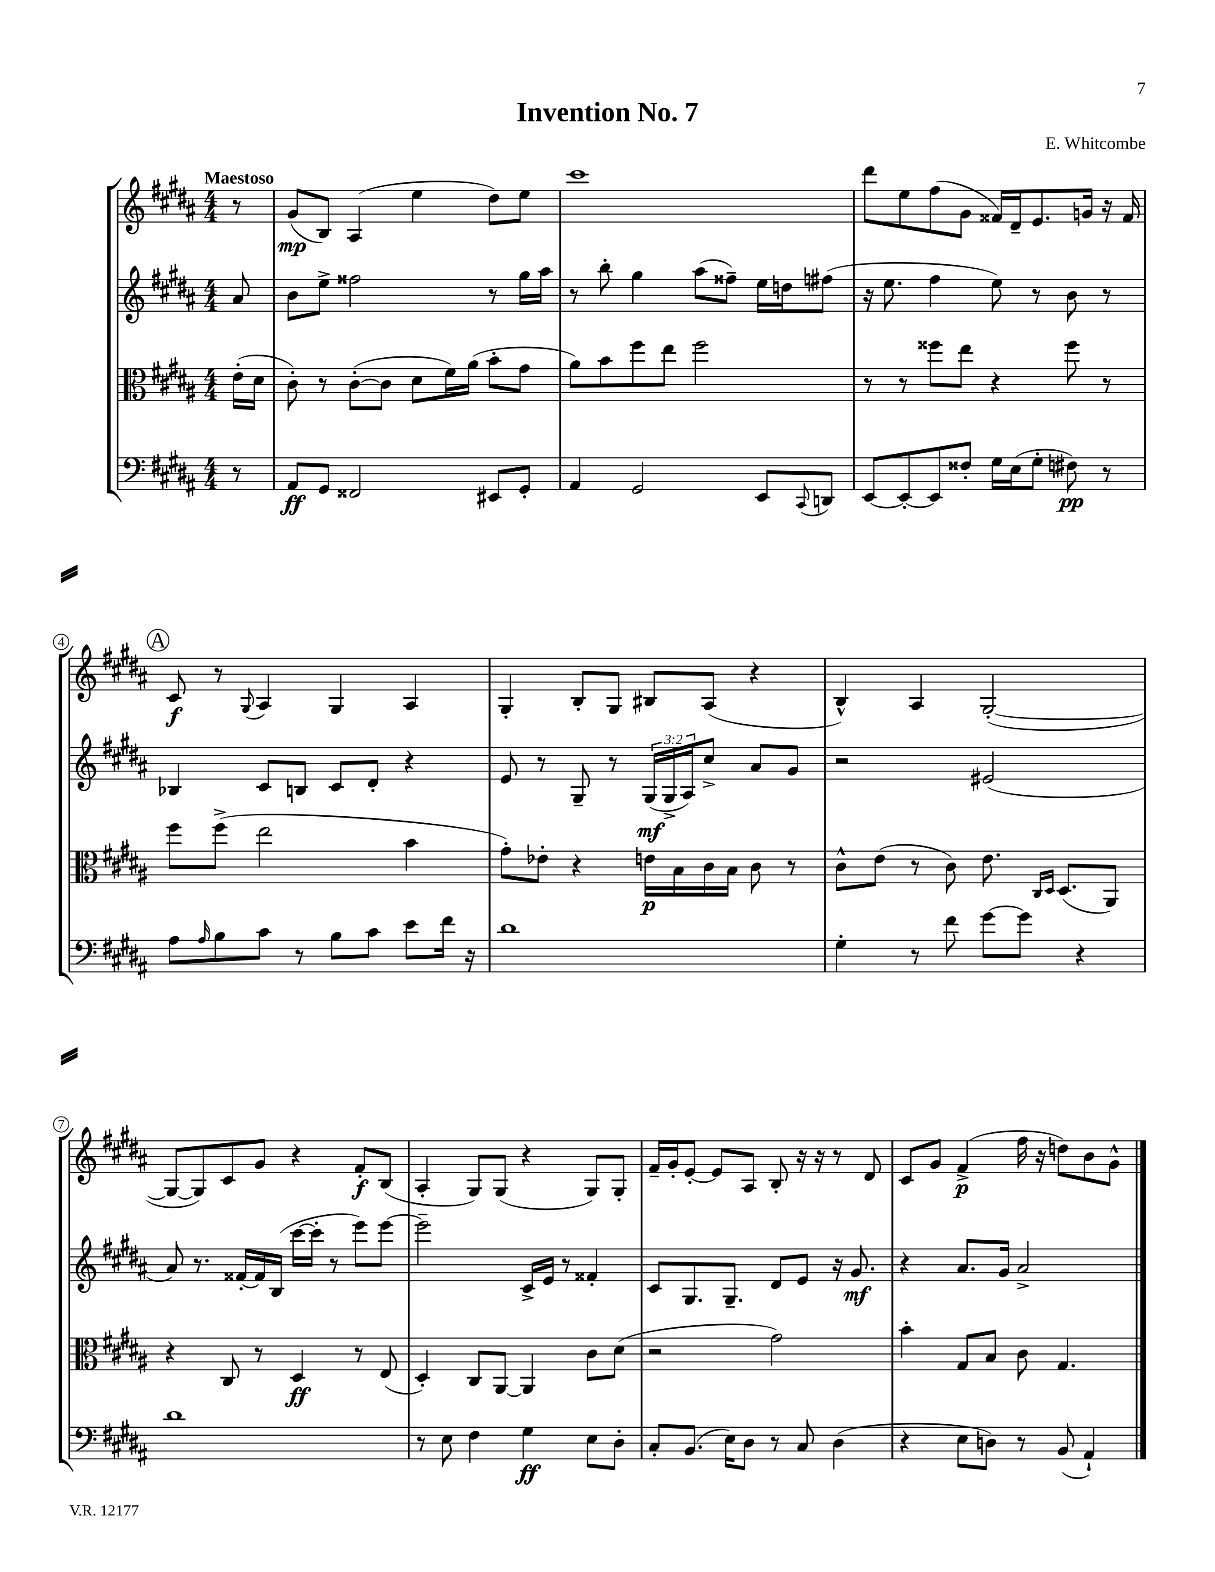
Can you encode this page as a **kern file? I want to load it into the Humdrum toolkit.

**kern	**kern	**kern	**kern
*staff4	*staff3	*staff2	*staff1
*clefF4	*clefC3	*clefG2	*clefG2
*k[f#c#g#d#a#]	*k[f#c#g#d#a#]	*k[f#c#g#d#a#]	*k[f#c#g#d#a#]
*M4/4	*M4/4	*M4/4	*M4/4
8r	(16e'\LL	8a#/	8r
.	16d#\JJ	.	.
=	=	=	=
8AA#/L	8c#'\)	8b\L	(8g#/L
8GG#/J	8r	8ee^\J	8B/J)
2FF##/	([8c#'\L	2ff##\	(4A#/
.	8c#\]J	.	.
.	8d#\L	.	4ee\
.	16f#\L)	.	.
.	(16a#\JJ	.	.
8EE#/L	8b'\L	8r	8dd#\L)
8GG#'/J	8g#\J	16gg#\LL	8ee\J
.	.	16aa#\JJ	.
=	=	=	=
4AA#/	8a#\L)	8r	1ccc#
.	8b\	8bb'\	.
2GG#/	8ff#\	4gg#\	.
.	8ee\J	.	.
.	2ff#\	(8aa#\L	.
.	.	8ff##~\J)	.
8EE/L	.	16ee\LL	.
.	.	16dd\J	.
8qqCC#/	.	.	.
8DD/J	.	(8ff#\J	.
=	=	=	=
[8EE/L	8r	16r	8ddd#\L
.	.	8.ee\	.
8EE'/_	8r	.	8ee\
8EE/]	8ff##\L	4ff#\	(8ff#\
8F##'/J	8ee\J	.	8g#\J
16G#\LL	4r	8ee\)	16f##/LL)
(16E\J	.	.	16d#~/J
8G#'\J	.	8r	8.e/
8F#\)	8ff##\	8b\	.
.	.	.	16g/Jk
8r	8r	8r	16r
.	.	.	16f##/
=	=	=	=
8A#\L	8ff#\L	4B-/	8c#/
16qqA#/	.	.	.
8B\	(8ff#^\J	.	8r
.	.	.	8qqG#/
8c#\J	2ee\	8c#/L	4A#/
8r	.	8B/J	.
8B\L	.	8c#/L	4G#/
8c#\J	.	8d#'/J	.
8e\L	4b\	4r	4A#/
16f#\Jk	.	.	.
16r	.	.	.
=	=	=	=
1d#	8g#'\L)	8e/	4G#'/
.	8e-'\J	8r	.
.	4r	8G#~/	8B'/L
.	.	8r	8G#/J
.	16e\LL	(24G#/LL	8B#/L
.	.	24G#^/	.
.	16B\	.	.
.	.	24A#/J)	.
.	16c#\	8cc#^/J	(8A#/J
.	16B\JJ	.	.
.	8c#\	8a#/L	4r
.	8r	8g#/J	.
=	=	=	=
4G#'\	8c#^^\L	2r	4B^^/)
.	(8e\J	.	.
8r	8r	.	4A#/
8f#\	8c#\)	.	.
[8g#\L	8.e\	(2e#/	([2G#'/
8g#\]J	.	.	.
.	16qqC#/LL	.	.
.	16qqD#/JJ	.	.
.	(8.D#/L	.	.
4r	.	.	.
.	8AA#/J)	.	.
=	=	=	=
1d#	4r	8a#/)	8G#/_L
.	.	8.r	8G#/])
.	8C#/	.	8c#/
.	.	[16f##'/LL	.
.	8r	16f##/]	8g#/J
.	.	(16B/JJ	.
.	4D#/	[16ccc#\LL	4r
.	.	16ccc#'\]JJ	.
.	.	8r	.
.	8r	8eee\L)	8f#'/L
.	(8E/	[8eee\J	(8B/J
=	=	=	=
8r	4D#'/)	2eee~\]	4A#'/
8E\	.	.	.
4F#\	8C#/L	.	8G#/L)
.	[8AA#/J	.	(8G#/J
4G#\	4AA#/]	16c#^/LL	4r
.	.	16e/JJ	.
.	.	8r	.
8E\L	8c#\L	4f##'/	8G#/L)
8D#'\J	(8d#\J	.	8G#'/J
=	=	=	=
8C#'/L	2r	8c#/L	16f#~/LL
.	.	.	16g#'/J
(8.BB/J	.	8.G#/	[8e'/J
.	.	.	8e/]L
16E\LK)	.	8.G#~/J	.
8D#\J	.	.	8A#/J
8r	2g#\)	8d#/L	8B'/
8C#/	.	8e/J	16r
.	.	.	16r
(4D#\	.	16r	8r
.	.	8.g#/	.
.	.	.	8d#/
=	=	=	=
4r	4b'\	4r	8c#/L
.	.	.	8g#/J
8E\L	8G#/L	8.a#/L	(4f#^/
8D\J)	8B/J	.	.
.	.	16g#/Jk	.
8r	8c#\	2a#^/	16ff#\
.	.	.	16r
(8BB/	4.G#/	.	8dd\L)
4AA#`/)	.	.	8b\
.	.	.	8g#^^\J
==	==	==	==
*-	*-	*-	*-
